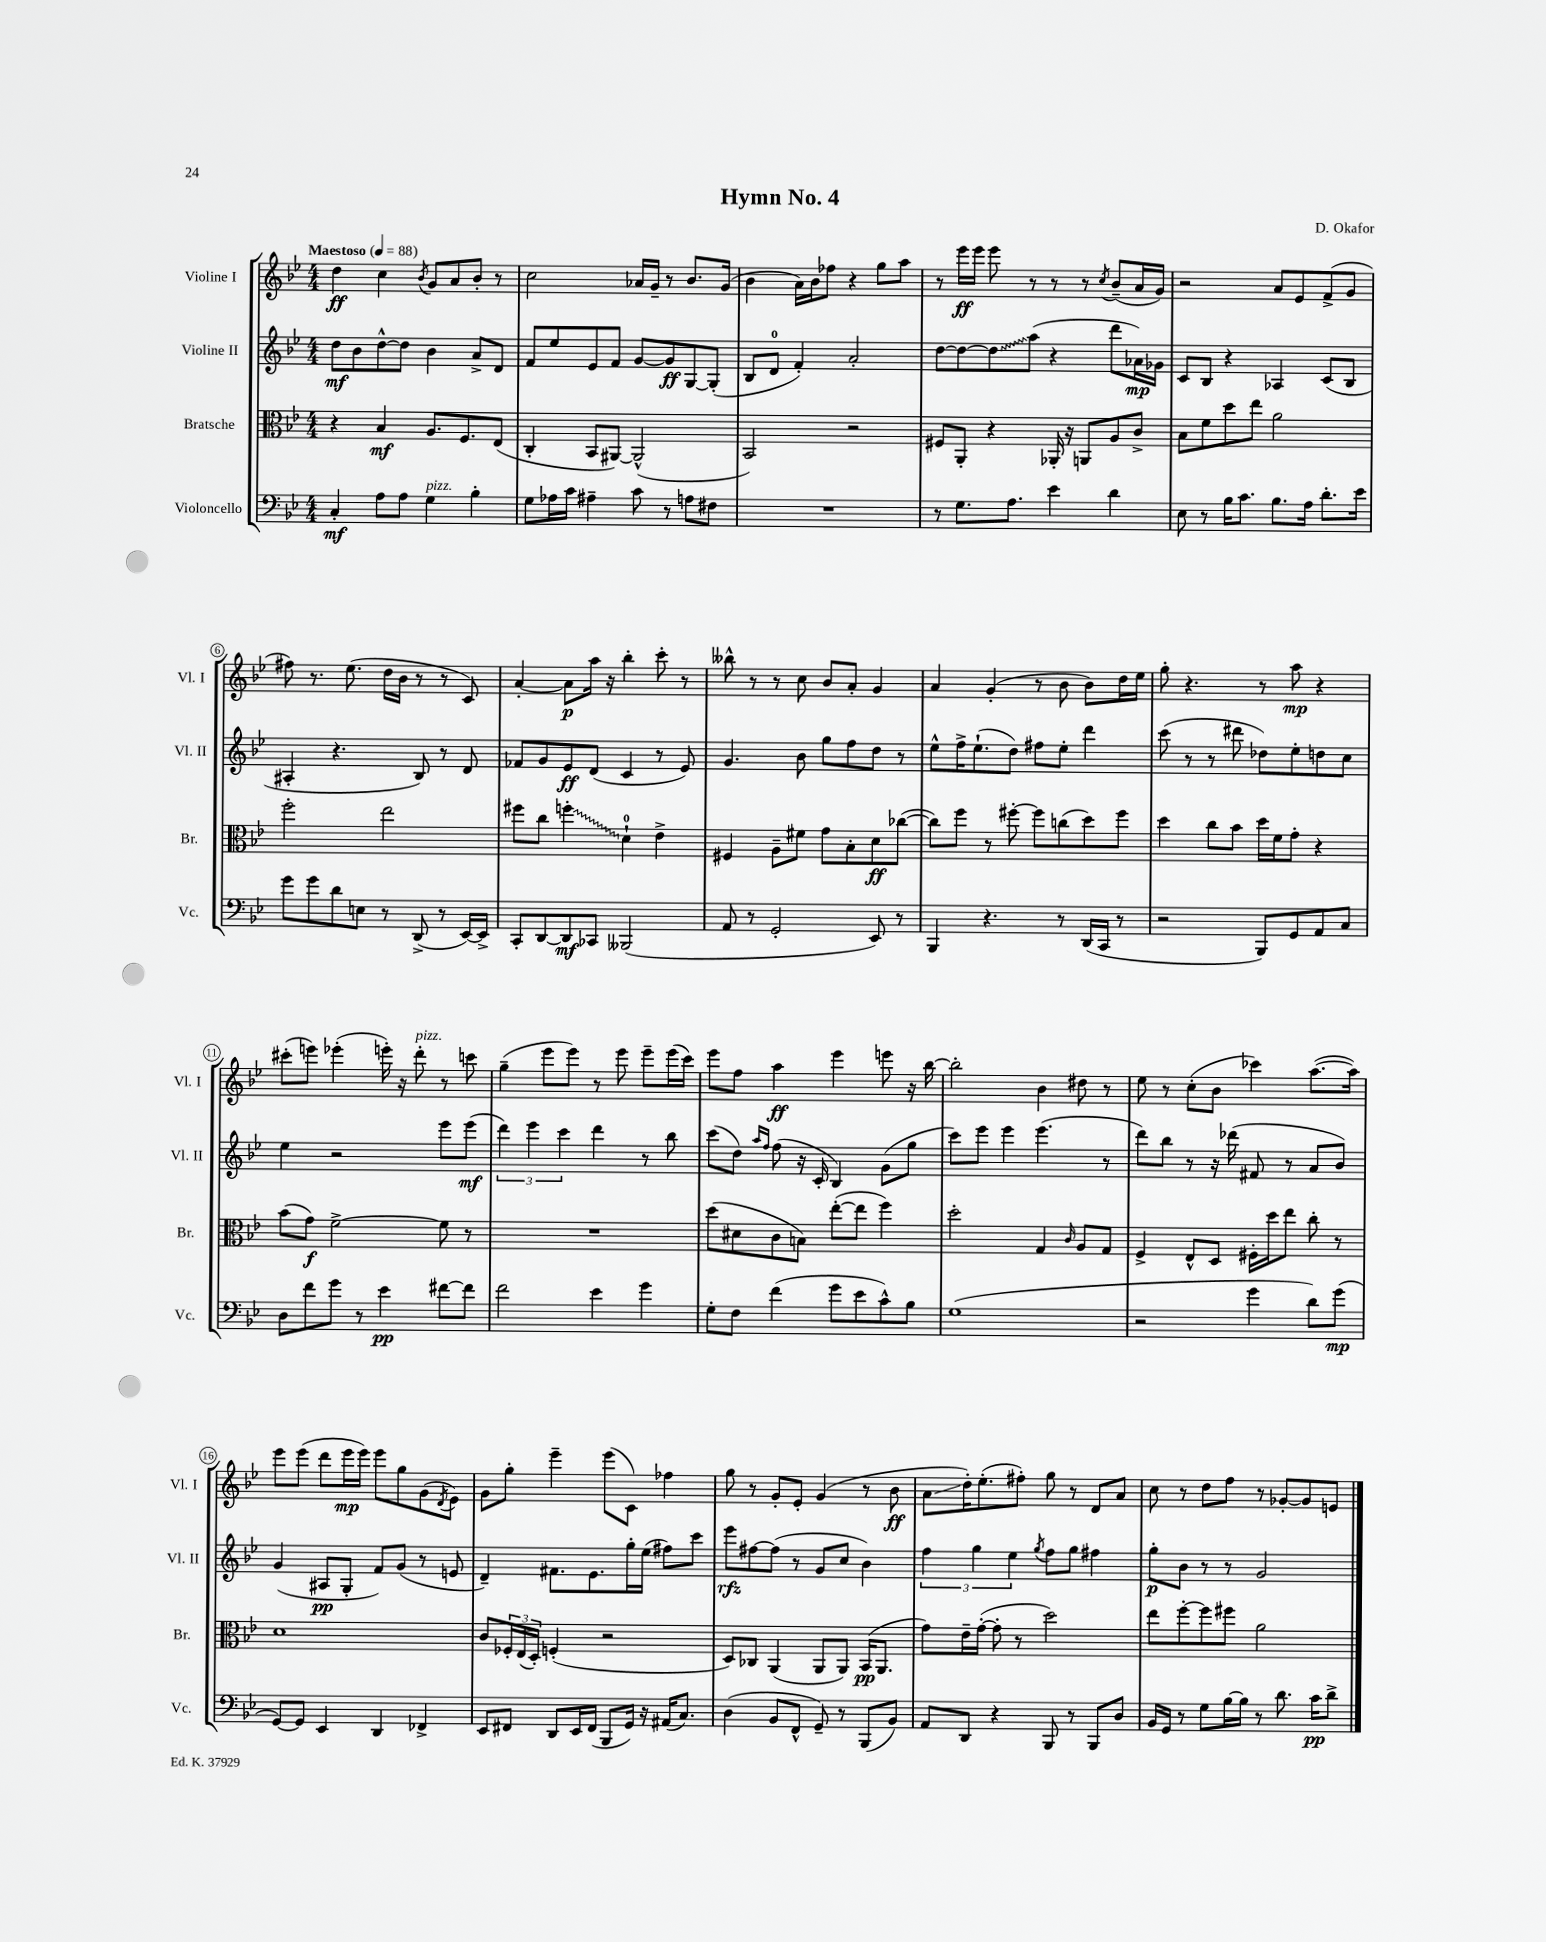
\header { title = "Hymn No. 4" composer = "D. Okafor" }
<<
\new StaffGroup <<
\new Staff = "s0" \with { instrumentName = "Violine I" shortInstrumentName = "Vl. I" } {
    \clef treble \key bes \major \numericTimeSignature \time 4/4 \tempo "Maestoso" 4 = 88
    d''4\ff c''4 \acciaccatura { bes'8 } g'8 a'8 bes'8-. r8 |
    c''2 aes'16 g'16-- r8 bes'8. g'16( |
    bes'4 a'16) bes'16 fes''8 r4 g''8 a''8 |
    r8 ees'''16\ff ees'''16 ees'''8 r8 r8 r8 \acciaccatura { c''8 } bes'8--( a'16 g'16) |
    r2 a'8 ees'8 f'8->( g'8 |
    fis''8) r8. ees''8.( d''16 bes'16 r8 r8 c'8) |
    a'4~-. a'8\p a''16 r16 bes''4-. c'''8-. r8 |
    beses''8-^ r8 r8 c''8 bes'8 a'8-. g'4 |
    a'4 g'4-.( r8 bes'8 bes'8) d''16 ees''16 |
    g''8-. r4. r8 a''8\mp r4 |
    cis'''8-.( e'''8) ees'''4-.( e'''16-.) r16 d'''8-.^\markup { \italic "pizz." } r8 c'''8 |
    g''4--( ees'''8 ees'''8) r8 ees'''8 ees'''8-- ees'''16( c'''16) |
    ees'''8 f''8 a''4\ff ees'''4 e'''8 r16 bes''16~ |
    bes''2-. bes'4 dis''8 r8 |
    ees''8 r8 c''8-.( bes'8 ces'''4) a''8.~( a''16) |
    ees'''8 ees'''8( d'''8 ees'''16\mp ees'''16) ees'''8 g''8 g'8( \acciaccatura { d'8 } ees'8) |
    g'8 g''8-. ees'''4-- ees'''8( c'8) fes''4 |
    g''8 r8 g'8-. ees'8-. g'4( r8 bes'8\ff |
    a'8\glissando d''16-.) ees''8.-.( fis''8-.) g''8 r8 d'8 a'8 |
    c''8 r8 d''8 f''8 r8 ges'8~-. ges'8 e'8 \bar "|." |
}
\new Staff = "s1" \with { instrumentName = "Violine II" shortInstrumentName = "Vl. II" } {
    \clef treble \key bes \major \numericTimeSignature \time 4/4
    d''8\mf bes'8 d''8~-^ d''8 bes'4 a'8-> d'8 |
    f'8 ees''8 ees'8 f'8 g'8~ g'8\ff g8~ g8-.( |
    bes8 d'8-0 f'4-.) a'2-. |
    d''8~ d''8~ \once \override Glissando.style = #'zigzag d''8\glissando a''8( r4 d'''8 aes'16\mp) ges'16 |
    c'8 bes8 r4 aes4 c'8( bes8 |
    ais4-. r4. bes8) r8 d'8 |
    fes'8 g'8 ees'8\ff d'8( c'4 r8 ees'8) |
    g'4. bes'8 g''8 f''8 d''8 r8 |
    ees''8-^ f''16-> ees''8.-!( d''8) fis''8 ees''8-. d'''4 |
    c'''8( r8 r8 dis'''8 des''8) ees''8-. d''8 c''8 |
    ees''4 r2 ees'''8 ees'''8\mf( |
    \tuplet 3/2 { d'''4) ees'''4 c'''4 } d'''4 r8 bes''8 |
    c'''8( d''8) \grace { a''16 f''16 } f''8( r16 c'16-. bes4) g'8( g''8 |
    c'''8) ees'''8 ees'''4 ees'''4.( r8 |
    d'''8) bes''8 r8 r16 des'''16( fis'8 r8 a'8 bes'8) |
    g'4( ais8\pp g8-. f'8) g'8( r8 e'8 |
    d'4--) fis'8. ees'8. g''16-. ees''16( fis''8) c'''8 |
    ees'''8\rfz fis''8~ fis''8( r8 g'8 c''8 bes'4) |
    \tuplet 3/2 { f''4 g''4 ees''4 } \acciaccatura { g''8 } f''8 g''8 fis''4 |
    g''8-.\p bes'8 r8 r8 g'2 \bar "|." |
}
\new Staff = "s2" \with { instrumentName = "Bratsche" shortInstrumentName = "Br." } {
    \clef alto \key bes \major \numericTimeSignature \time 4/4
    r4 bes4\mf a8. f8. ees8( |
    c4-. bes,8 ais,8~) ais,2-^( |
    bes,2) r2 |
    fis8 a,8-. r4 aes,16-. r16 a,8 a8 c'8-> |
    bes8 f'8 d''8 ees''8 a'2 |
    f''2-. ees''2 |
    fis''8 c''8 \once \override Glissando.style = #'zigzag f''4-.\glissando d'4-0-! ees'4-> |
    fis4 a8-- fis'8 g'8 bes8-. d'8\ff ces''8~( |
    ces''8) f''8 r8 fis''8~-. fis''8 c''8( d''8) fis''8 |
    d''4 c''8 bes'8 d''16 f'16 g'8-. r4 |
    bes'8( g'8\f) f'2~-> f'8 r8 |
    R1 |
    d''8( dis'8 c'8 b8) ees''8~-.( ees''8 f''4) |
    d''2-. g4 \grace { c'16 } a8 g8 |
    f4-> ees8-^ d8 fis16-. d''16 ees''8 c''8-. r8 |
    d'1 |
    c'8 \tuplet 3/2 { fes16-. ees16( d16-.) } f4-.( r2 |
    d8) ces8 a,4( a,8 a,8) bes,16\pp( a,8. |
    g'8) ees'16-- g'16~-.( g'8-. r8 d''2) |
    ees''8 f''8~-. f''8 fis''8 a'2 \bar "|." |
}
\new Staff = "s3" \with { instrumentName = "Violoncello" shortInstrumentName = "Vc." } {
    \clef bass \key bes \major \numericTimeSignature \time 4/4
    c4-.\mf a8 a8 g4^\markup { \italic "pizz." } bes4-. |
    g8 aes16 c'16 ais4-- c'8 r8 a8 fis8 |
    R1 |
    r8 g8. a8. ees'4 d'4 |
    ees8 r8 bes16 c'8. bes8. a16 d'8.-. ees'16 |
    g'8 g'8 d'8 e8 r8 d,8->( r8 ees,16~) ees,16-> |
    c,8-. d,8~ d,8\mf ces,8 beses,,2( |
    a,8 r8 g,2-. ees,8) r8 |
    bes,,4 r4. r8 d,16( c,16 r8 |
    r2 bes,,8) g,8 a,8 c8 |
    d8 f'8 g'8 r8 ees'4\pp fis'8~ fis'8 |
    f'2 ees'4 g'4 |
    g8-. f8 f'4( g'8 ees'8 c'8-^) bes8 |
    g1( |
    r2 g'4 d'8) g'8\mp( |
    g,8~) g,8 ees,4 d,4 fes,4-> |
    ees,8 fis,8 d,8 ees,16 fis,16( bes,,8 g,16) r16 ais,16( c8.) |
    d4( bes,8 f,8-^ g,8--) r8 bes,,8( bes,8) |
    a,8 d,8 r4 bes,,8 r8 bes,,8 d8 |
    bes,16 g,16 r8 g8 bes16~ bes16 r8 d'8. c'16\pp d'8-> \bar "|." |
}
>>
>>
\layout { \context { \Score \override BarNumber.stencil = #(make-stencil-circler 0.1 0.3 ly:text-interface::print) } }
